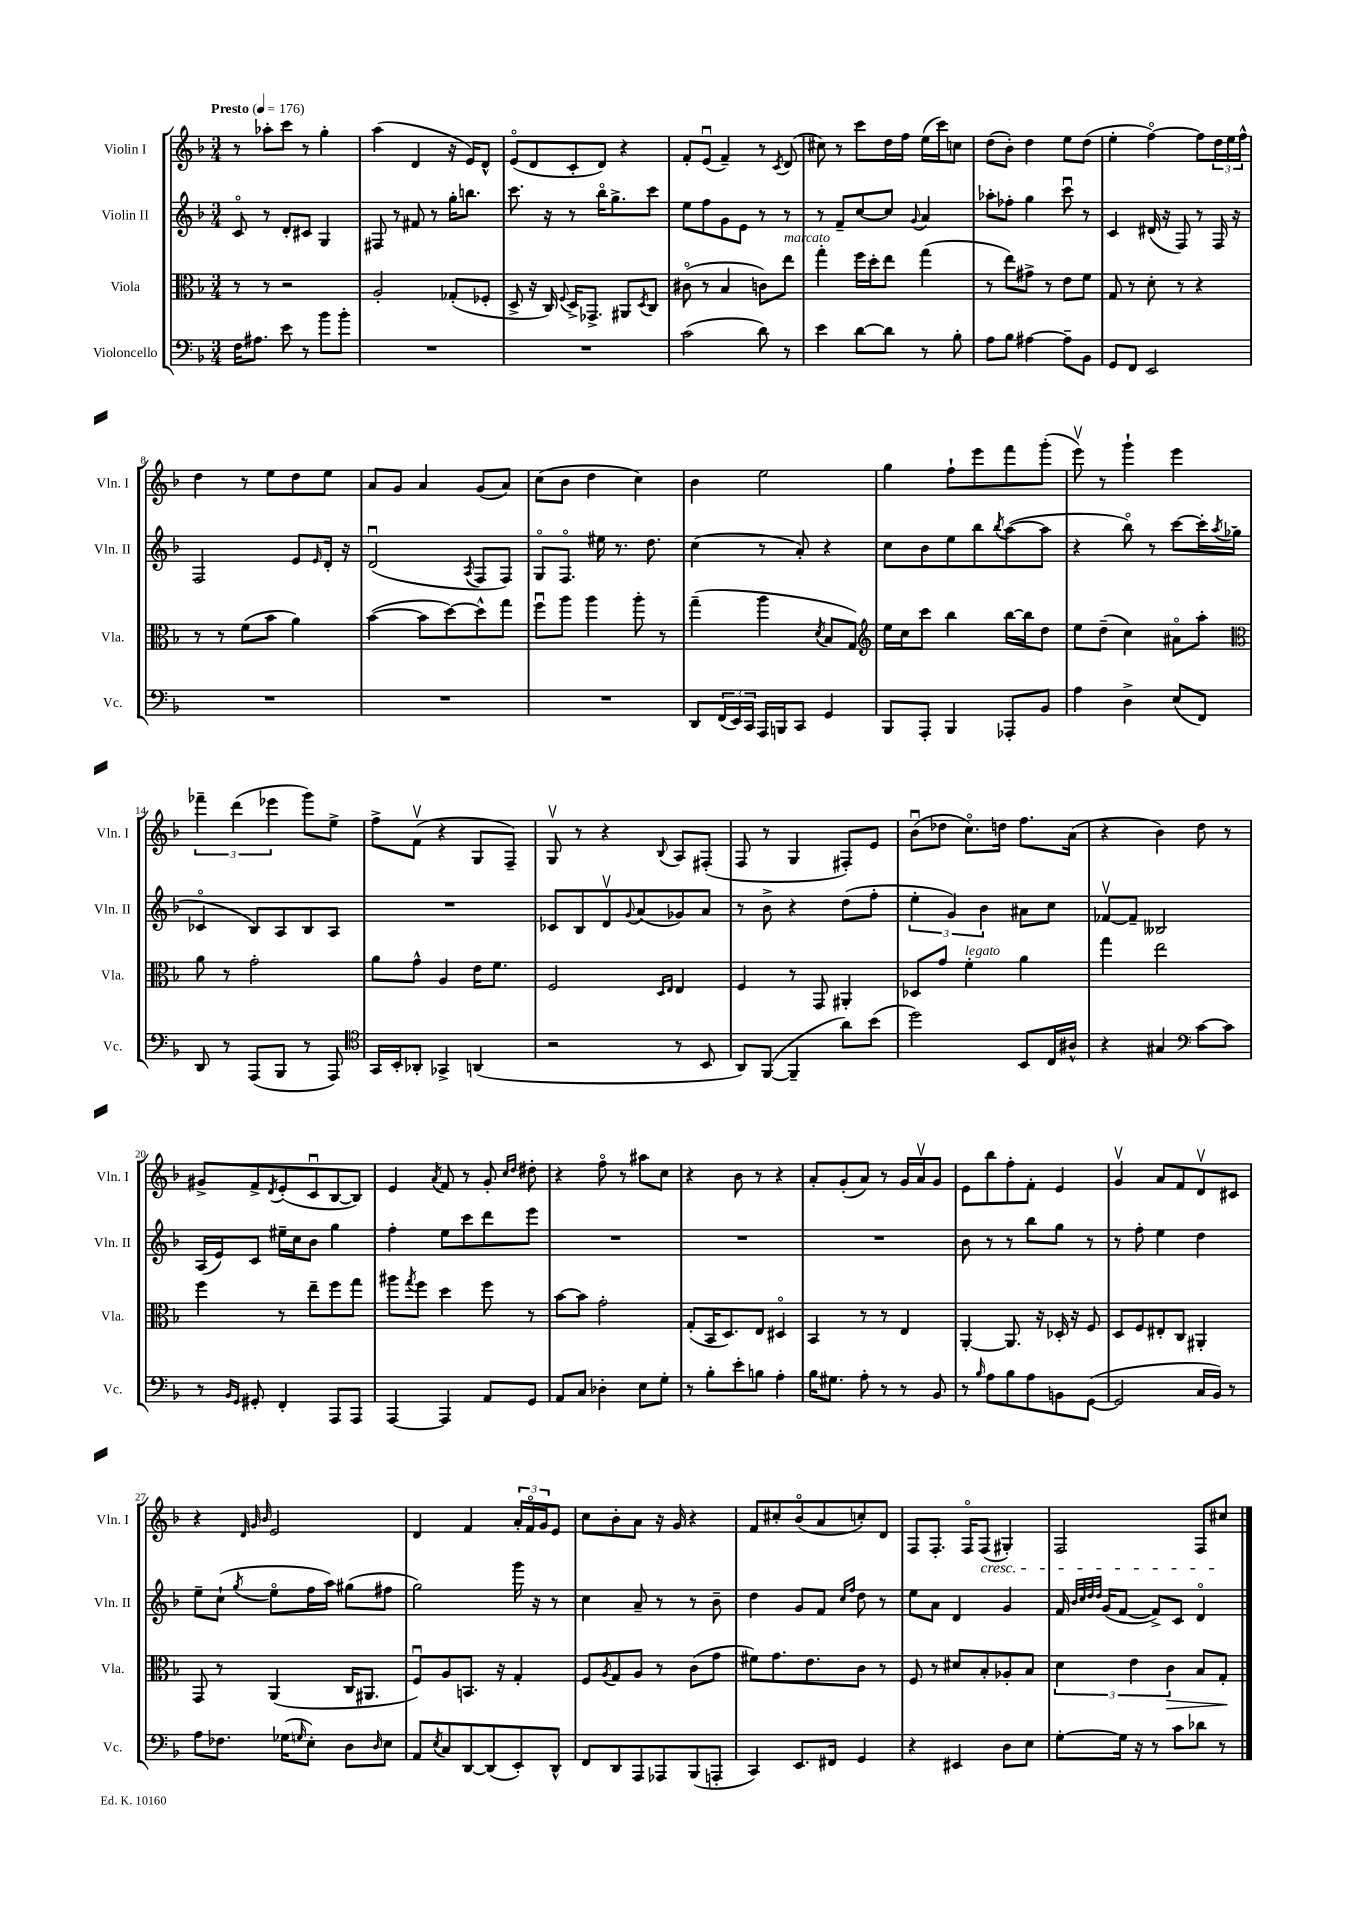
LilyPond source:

<<
\new StaffGroup <<
\new Staff = "s0" \with { instrumentName = "Violin I" shortInstrumentName = "Vln. I" } {
    \clef treble \key f \major \numericTimeSignature \time 3/4 \tempo "Presto" 4 = 176
    r8 aes''8-. c'''8 r8 g''4-. |
    a''4( d'4 r16 e'16) d'8-^ |
    e'8\flageolet( d'8 c'8-. d'8) r4 |
    f'8-. e'8\downbow( f'4--) r8 \acciaccatura { c'8 } d'8( |
    cis''8) r8 c'''8 d''16 f''16 e''16( c'''16) c''8 |
    d''8( bes'8-.) d''4 e''8 d''8( |
    e''4-. f''4~\flageolet) f''8 \tuplet 3/2 { d''16 e''16 f''16-^ } |
    d''4 r8 e''8 d''8 e''8 |
    a'8 g'8 a'4 g'8( a'8) |
    c''8( bes'8 d''4 c''4) |
    bes'4 e''2 |
    g''4 f''8-! e'''8 f'''8 g'''8-.( |
    e'''8\upbow) r8 g'''4-! e'''4 |
    \tuplet 3/2 { fes'''4-- d'''4( ees'''4 } g'''8) e''8-> |
    f''8-> f'8\upbow( r4 g8 f8--) |
    g8\upbow r8 r4 \appoggiatura { bes8 } a8 fis8-.( |
    f8 r8 g4 fis8-.) e'8 |
    bes'8\downbow( des''8 c''8.\flageolet) d''16 f''8. a'16( |
    r4 bes'4) d''8 r8 |
    gis'8-> f'8-> \acciaccatura { d'8 } e'8-.( c'8\downbow bes8~ bes8) |
    e'4 \acciaccatura { a'8 } f'8 r8 g'8-. \grace { c''16 d''16 } dis''8-. |
    r4 f''8\flageolet r8 ais''8 c''8 |
    r4 bes'8 r8 r4 |
    a'8-. g'8-.( a'8) r8 g'16 a'16\upbow g'8 |
    e'8 bes''8 f''8-. f'8-. e'4 |
    g'4\upbow a'8 f'8 d'8\upbow cis'8 |
    r4 \grace { d'32 g'32 bes'32 } e'2 |
    d'4 f'4 \tuplet 3/2 { a'16-. f'16\flageolet g'16 } e'8 |
    c''8 bes'8-. a'8 r16 g'16 r4 |
    f'8 cis''8-. bes'8\flageolet( a'8 c''8-.) d'8 |
    f8 f8.-. f16\flageolet f8\cresc( gis4-.) |
    f2 f8 cis''8\! \bar "|." |
}
\new Staff = "s1" \with { instrumentName = "Violin II" shortInstrumentName = "Vln. II" } {
    \clef treble \key f \major \numericTimeSignature \time 3/4
    c'8\flageolet r8 d'8-. cis'8 g4 |
    fis8 r8 fis'8 r8 g''16-. b''8. |
    c'''8. r16 r8 bes''16\flageolet g''8.-> c'''8 |
    e''8 f''8 g'8 e'8 r8 r8 |
    r8 f'8-- c''8~ c''8 \appoggiatura { g'8 } a'4 |
    aes''8-. fes''8-. g''4 c'''8\downbow r8 |
    c'4 dis'16( r16 f8) r8 f16 r16 |
    f2 e'8 \grace { e'16 } d'16-. r16 |
    d'2\downbow( \acciaccatura { a8 } f8 f8) |
    g8\flageolet f8.\flageolet eis''16 r8. d''8. |
    c''4( r8 a'8-.) r4 |
    c''8 bes'8 e''8 bes''8 \acciaccatura { bes''8 } a''8~( a''8 |
    r4 bes''8\flageolet) r8 c'''8~ c'''16-. \acciaccatura { a''8 } ges''16( |
    ces'4\flageolet bes8) a8 bes8 a8 |
    R2. |
    ces'8 bes8 d'8\upbow \appoggiatura { g'8 } a'8( ges'8) a'8 |
    r8 bes'8-> r4 d''8( f''8-. |
    \tuplet 3/2 { e''4-. g'4) bes'4 } ais'8 c''8 |
    fes'8~\upbow fes'8-- beses2 |
    a16( e'16) c'8 eis''16-- c''16 bes'8 g''4 |
    f''4-. e''8 c'''8 d'''8 e'''8 |
    R2. |
    R2. |
    R2. |
    bes'8 r8 r8 bes''8 g''8 r8 |
    r8 f''8-. e''4 d''4 |
    e''8-- c''8-!( \acciaccatura { g''8 } e''8\flageolet f''16 a''16) gis''8( fis''8 |
    g''2) g'''16 r16 r8 |
    c''4 a'8-- r8 r8 bes'8-- |
    d''4 g'8 f'8 \grace { c''16 f''16 } d''8 r8 |
    e''8 a'8 d'4 g'4 |
    f'16 \grace { bes'32 c''32 d''32 d''32 } g'16( f'8~ f'8->) c'8 d'4\flageolet \bar "|." |
}
\new Staff = "s2" \with { instrumentName = "Viola" shortInstrumentName = "Vla." } {
    \clef alto \key f \major \numericTimeSignature \time 3/4
    r8 r8 r2 |
    a2-. ges8-.( fes8-. |
    d8-> r16 c16) \appoggiatura { f8 } d16-> ges,8.-> ais,8 \acciaccatura { d8 } c8 |
    cis'8\flageolet( r8 bes4 c'8) e''8^\markup { \italic "marcato" } |
    g''4-. f''16 d''16-. e''8 g''4( |
    r8 e''8) gis'8-> r8 e'8 f'8 |
    g8 r8 d'8-. r8 r4 |
    r8 r8 f'8( bes'8 a'4) |
    bes'4~( bes'8 d''8~) d''8-^ g''8 |
    f''8\downbow a''8 a''4 a''8-. r8 |
    g''4--( a''4 \acciaccatura { d'8 } bes8 g8) |
    \clef treble e''16 c''16 c'''8 bes''4 bes''16~ bes''16 d''8 |
    e''8 d''8--( c''4) ais'8\flageolet a''8-. |
    \clef alto a'8 r8 g'2-. |
    a'8 g'8-^ a4 e'16 f'8. |
    f2 \grace { d16 e16 } e4 |
    f4 r8 g,8 ais,4-. |
    des8 g'8 f'4-.^\markup { \italic "legato" } a'4 |
    g''4 e''2 |
    f''4 r8 e''8-- f''8 g''8 |
    ais''8 \acciaccatura { g''8 } f''8 d''4 f''8 r8 |
    bes'8~ bes'8 g'2-. |
    g8-.( bes,16 d8.) e8 dis4\flageolet |
    bes,4 r8 r8 e4 |
    a,4~-. a,8. r16 des16-. r16 f8 |
    d8 f8 eis8-. c8 ais,4-. |
    g,8 r8 a,4( c16 ais,8. |
    f8\downbow) a8 b,8. r16 g4-. |
    f8 \acciaccatura { a8 } g8 a8 r8 c'8( g'8 |
    fis'8) g'8. e'8. c'8 r8 |
    f8 r8 dis'8 bes8-. aes8-. bes8 |
    \tuplet 3/2 { d'4 e'4 c'4\> } bes8 g8-.\! \bar "|." |
}
\new Staff = "s3" \with { instrumentName = "Violoncello" shortInstrumentName = "Vc." } {
    \clef bass \key f \major \numericTimeSignature \time 3/4
    f16 ais8. e'8 r8 bes'8 bes'8-. |
    R2. |
    R2. |
    c'2( d'8) r8 |
    e'4 d'8~ d'8 r8 bes8-. |
    a8 bes8 ais4~ ais8-- bes,8 |
    g,8 f,8 e,2 |
    R2. |
    R2. |
    R2. |
    d,8 \tuplet 3/2 { f,16( e,16) c,16 } a,,16 b,,16 c,8 g,4 |
    bes,,8 a,,8-. bes,,4 aes,,8-. bes,8 |
    a4 d4-> e8( f,8) |
    d,8 r8 a,,8( bes,,8 r8 a,,8) |
    \clef tenor g,16 bes,16-. aes,8-. ges,4-> a,4( |
    r2 r8 bes,8 |
    a,8) f,8~( f,4-- a'8) bes'8( |
    d''2) bes,8 c16 ais16-^ |
    r4 gis4 \clef bass c'8~ c'8 |
    r8 \grace { bes,16 g,16 } gis,8-. f,4-. a,,8 a,,8 |
    a,,4~ a,,4 a,8 g,8 |
    a,8 c8 des4-. e8 g8-. |
    r8 bes8-. e'8-. b8 a4-. |
    bes16 gis8. a8-. r8 r8 bes,8 |
    r8 \grace { bes16 } a8 bes8 a8 b,8 g,8~( |
    g,2 c16 bes,16) r8 |
    a8 fes8. ges16( \grace { g16 } e8-.) d8 \grace { d16 } e8 |
    a,8 \acciaccatura { e8 } c8 d,8~ d,8( e,8-.) d,8-^ |
    f,8 d,8 a,,8 aes,,8 bes,,8( a,,8-. |
    c,4) e,8. fis,16 g,4 |
    r4 eis,4 d8 e8 |
    g8~-. g16 r16 r8 c'8 des'8 r8 \bar "|." |
}
>>
>>
